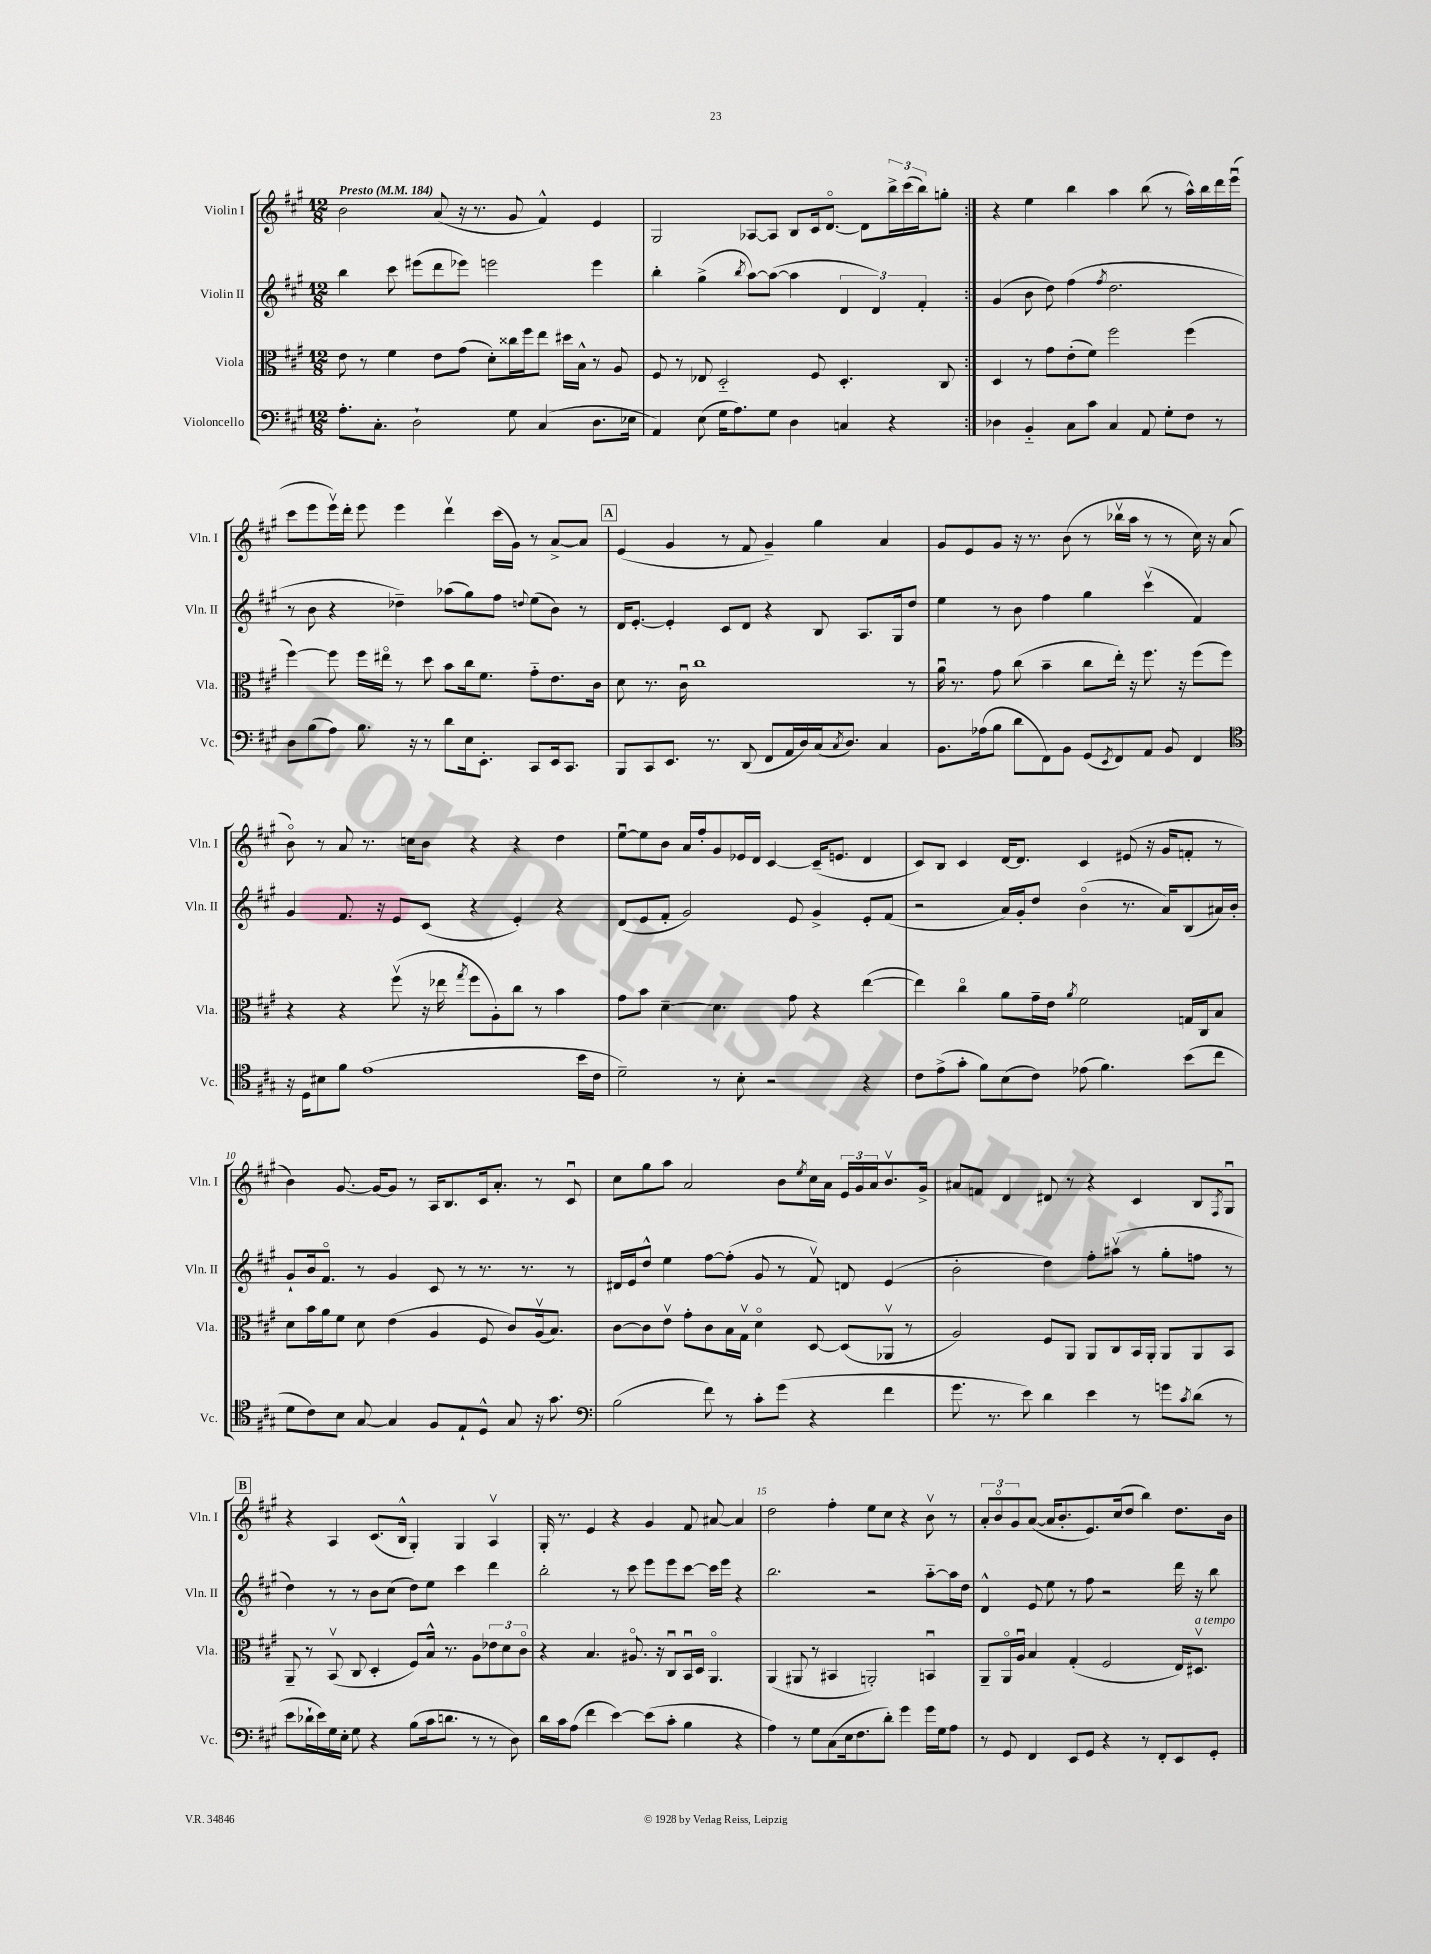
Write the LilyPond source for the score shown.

<<
\new StaffGroup <<
\new Staff = "s0" \with { instrumentName = "Violin I" shortInstrumentName = "Vln. I" } {
    \clef treble \key a \major \numericTimeSignature \time 12/8 \tempo "Presto" 4 = 184
    \repeat volta 2 { b'2 a'8( r16 r8. gis'8 fis'4-^) e'4 |
    gis2 aes8~ aes8 b8 cis'16 d'8.~\flageolet d'8 \tuplet 3/2 { b''16-> cis'''16( b''16) } g''8-. | }
    r4 e''4 b''4 a''4 b''8( r8 a''16-^) b''16 d'''16 e'''16\downbow( |
    cis'''8 e'''8 e'''16\upbow) d'''16-. e'''8 e'''4 d'''4\upbow cis'''16( gis'16) r8 a'8~-> a'8 |
    \mark \markup { \box "A" } e'4( gis'4 r8 fis'8 gis'4--) gis''4 a'4 |
    gis'8 e'8 gis'8 r16 r8. b'8( r8 bes''16\upbow a''16 r8 r8 cis''16) r16 a'8( |
    b'8\flageolet) r8 a'8 r8. c''16 b'8 r4 r4 d''4 |
    e''8~\downbow e''8 b'8 a'16 fis''16-. gis'8 ees'16 d'16 cis'4~ cis'16--( e'8. d'4 |
    cis'8) b8 cis'4 d'16~ d'8. cis'4 eis'8( r16 gis'16 f'8-. r8 |
    b'4) gis'8.~ gis'16~ gis'8 r8 a16 b8. cis'16 a'8.-. r8 cis'8\downbow |
    cis''8 gis''8 a''8 a'2 b'8 \acciaccatura { e''8 } cis''16 a'16 \tuplet 3/2 { e'16 gis'16 a'16 } b'8.\upbow gis'16-> |
    ais'8 f'8 d'4 dis'8 r8 r4 cis'4 b8 \acciaccatura { fis8 } gis8\downbow |
    \mark \markup { \box "B" } r4 a4 cis'8.( b16-^ gis4-.) gis4 a4\upbow |
    gis16-. r8. e'4 r4 gis'4 fis'8 ais'8~ ais'4 |
    d''2 fis''4-. e''8 cis''8 r4 b'8\upbow r8 |
    \tuplet 3/2 { a'8-. b'8\flageolet gis'8 } a'8~( a'16 b'8.-. e'8.) cis''16( d''8 b''4) d''8. b'16 \bar "|." |
}
\new Staff = "s1" \with { instrumentName = "Violin II" shortInstrumentName = "Vln. II" } {
    \clef treble \key a \major \numericTimeSignature \time 12/8
    \repeat volta 2 { b''4 cis'''8 eis'''8( d'''8 ees'''8) e'''2 e'''4 |
    b''4-. gis''4->( \acciaccatura { b''8 } a''8~) a''8~( a''4 \tuplet 3/2 { d'4 d'4) fis'4-. } | }
    gis'4( b'8 d''8) fis''4( \acciaccatura { fis''8 } d''2. |
    r8 b'8 r4 des''4--) aes''8( gis''8) fis''8 \appoggiatura { d''8 } e''8( b'8) r8 |
    \mark \markup { \box "A" } d'16 e'8.~-. e'4-. cis'8 d'8 r4 b8 a8. gis16 d''8 |
    e''4 r8 b'8 fis''4 gis''4 cis'''4\upbow( fis'4) |
    gis'4 fis'8. r16 e'8 cis'8( r4 e'4-.) r4 |
    d'8( e'8 fis'8-. gis'2) e'8 gis'4-> e'8-. fis'8( |
    r2 a'16) gis'16-. d''8 b'4\flageolet( r8. a'16) b8( ais'16) b'16-. |
    gis'8-! b'16 fis'8.\flageolet r8 gis'4 cis'8 r8 r8. r8. r8 |
    dis'16 e'16 d''8-^ e''4 fis''8~ fis''8-.( gis'8 r8 fis'8\upbow) d'8 e'4( |
    b'2-. d''4) fis''8-. ais''8\upbow( r8 gis''8-. f''8 r8 |
    \mark \markup { \box "B" } d''4) r8 r8 b'8 cis''8( d''8) e''8 cis'''4 d'''4 |
    b''2-. r8 cis'''8 e'''8 e'''8 cis'''8~ cis'''16 e'''16 r4 |
    b''2. r2 a''8~-_ a''16 d''16 |
    d'4-^ e'8 e''8 r8 fis''8 r2 d'''16 r16 b''8 \bar "|." |
}
\new Staff = "s2" \with { instrumentName = "Viola" shortInstrumentName = "Vla." } {
    \clef alto \key a \major \numericTimeSignature \time 12/8
    \repeat volta 2 { e'8 r8 fis'4 e'8 gis'8( d'8-.) cisis''16 fis''16 e''8 dis''16 b16-^ r8 a8 |
    fis8 r8 ees8 d2-_ fis8 d4.-. cis8 | }
    d4 r8 gis'8 e'8-.( fis'8) fis''2 fis''4( |
    fis''4~) fis''8 fis''16 eis''16\flageolet r8 d''8 b'8 cis''16 fis'8. gis'8-_ e'8. cis'16 |
    \mark \markup { \box "A" } d'8 r8. cis'16\downbow cis''1 r8 |
    a'16\downbow r8. gis'8 cis''8( b'4-- cis''8 e''16-.) r16 fis''8. r16 fis''8( fis''8) |
    r4 r4 fis''8\upbow( r16 ees''16 \acciaccatura { gis''8 } fis''8 a8-.) cis''8 r8 b'4 |
    gis'8 b'8 d'4~-- d'4. gis'8 r4 e''4~( |
    e''4) cis''4\flageolet a'8 gis'16-- e'16 \acciaccatura { a'8 } fis'2 g16 cis16 b8 |
    d'8 b'16 a'16 fis'8 d'8 e'4( a4 fis8 cis'8) a16\upbow( b8.) |
    cis'8~ cis'8 e'8\upbow gis'8-. cis'8 b16 gis16\upbow d'4\flageolet d8~ d8( aes,8\upbow r8 |
    a2) fis8 a,8 a,8 cis8 b,16 a,16-. a,8 a,8 b,8 |
    \mark \markup { \box "B" } a,8-- r8 b,8\upbow( cis8 d4-. fis8) b16-^ r8. a8 \tuplet 3/2 { ees'8 d'8 cis'8\flageolet } |
    r4 b4. ais8.\flageolet r16 cis8\downbow b,16\downbow d16 a,4.\flageolet |
    a,4( ais,8 r8 bis,4 a,2-.) b,4\downbow |
    a,8-- a,16\flageolet a16\downbow b4 gis4-.( fis2 e16) dis8.\upbow^\markup { \italic "a tempo" } \bar "|." |
}
\new Staff = "s3" \with { instrumentName = "Violoncello" shortInstrumentName = "Vc." } {
    \clef bass \key a \major \numericTimeSignature \time 12/8
    \repeat volta 2 { a8.-. cis8.-. d2-! gis8 cis4( d8. ees16 |
    a,4) e8( gis16 a8.) gis8 d4 c4 r4 | }
    des4 b,4-_ cis8 cis'8 cis4 a,8 gis8-. fis8 r8 |
    d8 b8( a8) b8. r16 r8 d'8 e16 e,8.-. cis,8 e,16 cis,8. |
    \mark \markup { \box "A" } b,,8 cis,8 e,8. r8. d,8( fis,8 a,16 d16) cis16( \acciaccatura { cis8 } d8.) cis4 |
    b,8. aes16( b8 d'8 fis,8) b,8 gis,8( \acciaccatura { e,8 } fis,8) a,8 b,8 fis,4 |
    \clef tenor r16 d16 bis8 fis'8 e'1( b'16 cis'16 |
    d'2--) r8 b8-. r2 r4 |
    cis'8 e'8->( gis'8-. fis'8) b8( cis'8) ees'8( fis'4.) b'8( cis''8 |
    d'8 cis'8) b8 gis8~ gis4 fis8 e8-! d8-^ gis8 r16 gis'8. |
    \clef bass b2( fis'8) r8 cis'8-. gis'8( r4 fis'4 |
    gis'8. r8. e'8) d'4 e'4 r8 g'8 \acciaccatura { cis'8 } d'8( r8 |
    \mark \markup { \box "B" } e'8 des'16-! e'16) gis16 e16-. gis8 r4 b8( cis'16 d'8. r8 r8 d8) |
    d'16 cis'16 a8( fis'4 e'4~) e'8( cis'8-. b4 r4 |
    a4) r8 gis8 cis8( e16 fis8. d'8-.) gis'4 gis'16 gis16 a8 |
    r8 gis,8 fis,4 e,8 gis,8 r4 r8 fis,8-. e,8 gis,8-. \bar "|." |
}
>>
>>
\layout { \context { \Score \override BarNumber.break-visibility = ##(#f #t #t) barNumberVisibility = #(every-nth-bar-number-visible 5) } }
